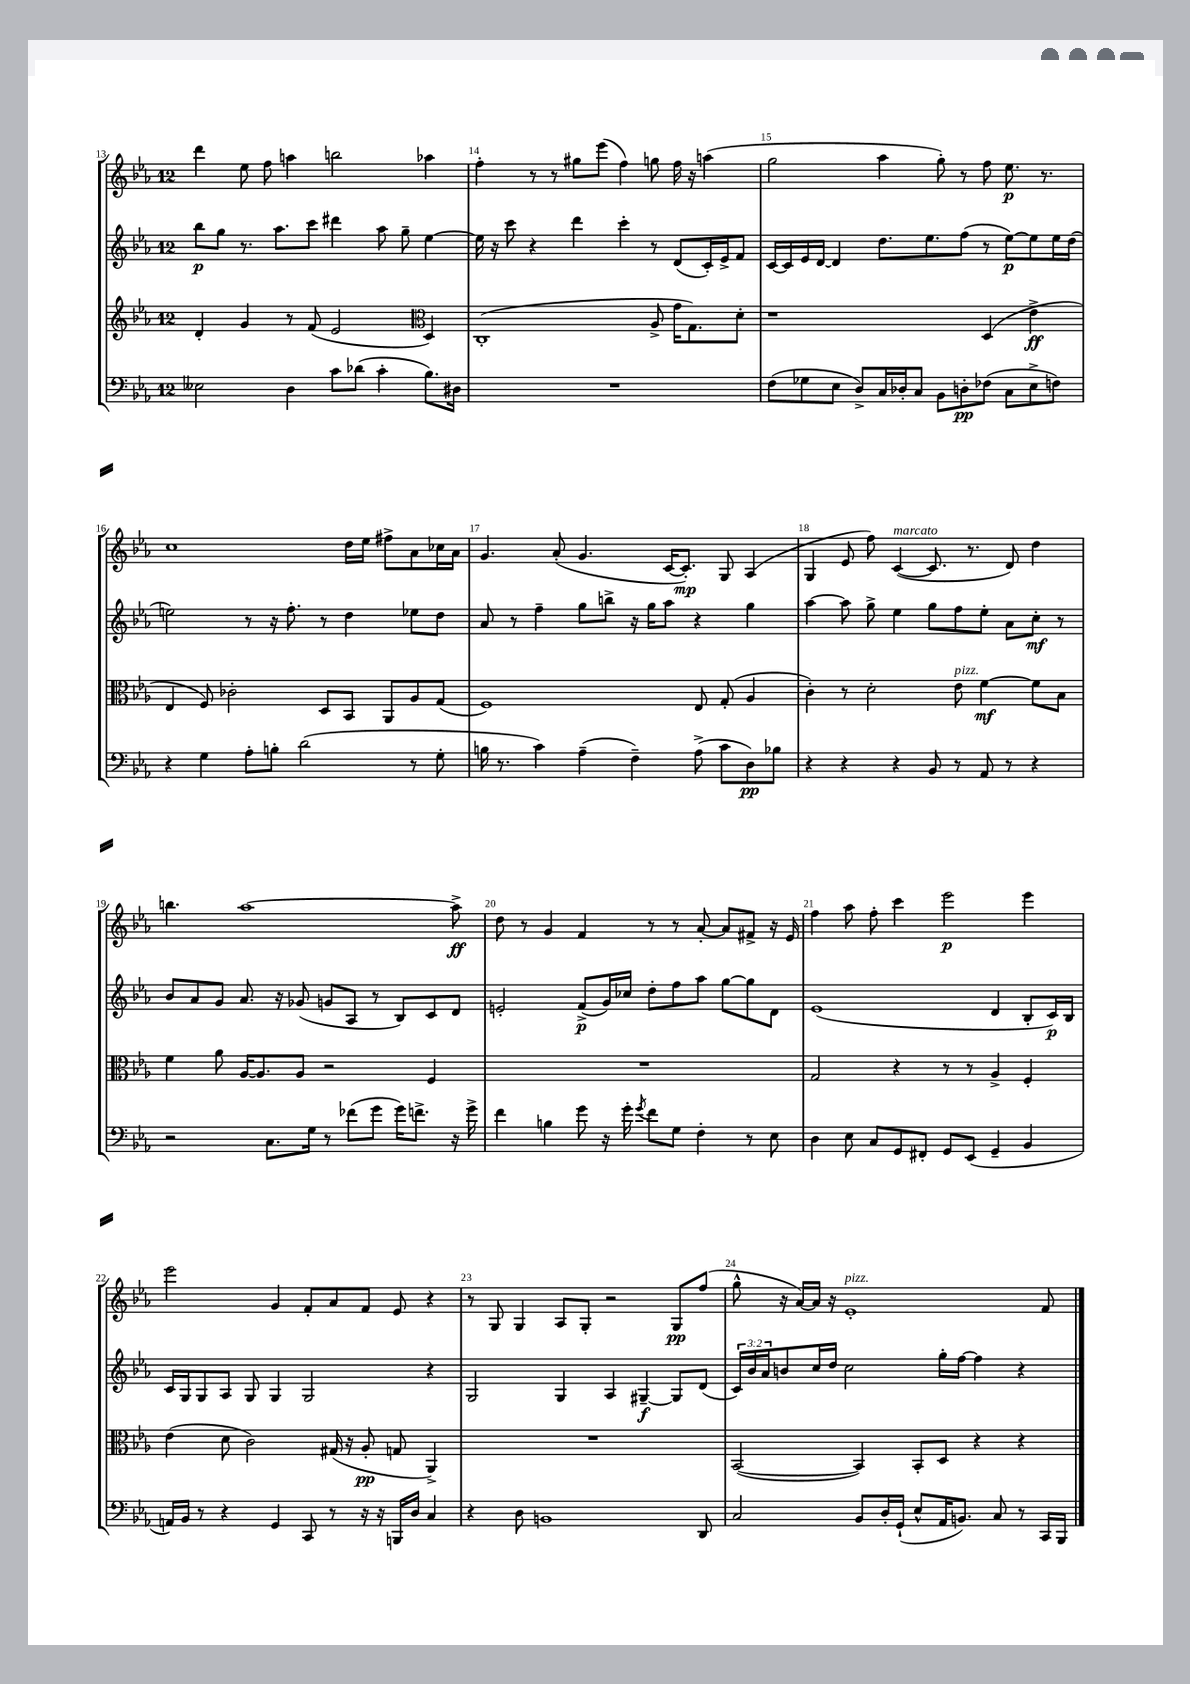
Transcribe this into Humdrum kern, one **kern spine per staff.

**kern	**kern	**kern	**kern
*staff4	*staff3	*staff2	*staff1
*clefF4	*clefG2	*clefG2	*clefG2
*k[b-e-a-]	*k[b-e-a-]	*k[b-e-a-]	*k[b-e-a-]
*M12/8	*M12/8	*M12/8	*M12/8
2E--	4d'	8bb-	4ddd
.	.	8gg	.
.	4g	8.r	8ee-
.	.	.	8ff
.	.	8.aa-	.
4D	8r	.	4aa
.	(8f	8ccc	.
8c	2e-	4ddd#	2bb
(8d-	.	.	.
4c'	.	8aa-	.
.	.	8gg~	.
*	*clefC3	*	*
8.B-)	4D)	[4ee-	4aa-
16D#	.	.	.
=	=	=	=
1.r	(1C'	16ee-]	4ff'
.	.	16r	.
.	.	8ccc	.
.	.	4r	8r
.	.	.	8r
.	.	4ddd	8gg#
.	.	.	(8eee-
.	.	4ccc'	4ff)
.	8A-^	8r	8gg
.	16g	(8d	16ff
.	8.G)	.	16r
.	.	16c')	(4aa
.	.	16e-^	.
.	8d'	8f	.
=	=	=	=
(8F	1r	[16c	2gg
.	.	16c]	.
8G-	.	16e-	.
.	.	[16d	.
8E-	.	4d]	.
8D^)	.	.	.
16C	.	8.dd	4aa-
16D-'	.	.	.
8C	.	.	.
.	.	8.ee-	.
8BB-	.	.	8gg')
8D'	.	(8ff	8r
(8F-	(4D	8r	8ff
8C	.	[8ee-)	8.ee-
8E-^	4e-^	8ee-]	.
.	.	.	8.r
8F)	.	16ee-	.
.	.	(16dd	.
=	=	=	=
4r	4E-	2ee)	1cc
4G	8F)	.	.
.	2c-'	.	.
8A-'	.	8r	.
8B'	.	16r	.
.	.	8.ff'	.
(2d	.	.	.
.	8D	8r	.
.	8BB-	4dd	16dd
.	.	.	16ee-
.	8AA-	.	8ff#^
8r	8A-	8ee-	8a-
8G'	(8G	8dd	16cc-
.	.	.	16a-
=	=	=	=
16B	1F)	8a-	4.g
8.r	.	.	.
.	.	8r	.
4c)	.	4ff~	.
.	.	.	(8a-'
(4A-~	.	8gg	4.g
.	.	8bb^	.
4F~)	.	16r	.
.	.	16gg	.
.	.	8aa-	[16c
.	.	.	8.c'])
(8A-^	8E-	4r	.
8c	(8G'	.	8G
8D)	4A-	4gg	(4A-
8B-	.	.	.
=	=	=	=
4r	4c')	[4aa-	4G
4r	8r	8aa-]	8e-
.	2d'	8gg^	8ff)
4r	.	4ee-	([4c
8BB-	.	8gg	8.c]
8r	8e-	8ff	.
.	.	.	8.r
8AA-	[4f	8ee-'	.
8r	.	8a-	8d)
4r	8f]	8cc'	4dd
.	8B-	8r	.
=	=	=	=
2r	4f	8b-	4.bb
.	.	8a-	.
.	8a-	8g	.
.	[16A-	8.a-	[1aa-
.	8.A-]	.	.
8.C	.	.	.
.	.	16r	.
.	8A-	(8g-	.
16G	.	.	.
8r	2r	8g	.
(8f-	.	8A-	.
8g	.	8r	.
16g)	.	8B-)	.
8.f^	.	.	.
.	4F	8c	.
16r	.	8d	8aa-^]
16g^	.	.	.
=	=	=	=
4f	1.r	2e'	8dd
.	.	.	8r
4B	.	.	4g
8g	.	(8f^	4f
16r	.	16g)	.
16g'	.	16cc-	.
8qg	.	.	.
8f	.	8dd'	8r
8G	.	8ff	8r
4F'	.	8aa-	[8a-'
.	.	[8gg	8a-]
8r	.	8gg]	8f#^
8E-	.	8d	16r
.	.	.	16e-
=	=	=	=
4D	2G	(1e-	4ff
8E-	.	.	8aa-
8C	.	.	8ff'
8GG	4r	.	4ccc
8FF#'	.	.	.
8GG	8r	.	2eee-
(8EE-	8r	.	.
4GG~	4A-^	4d	.
4BB-	4F'	8B-'	4eee-
.	.	16c)	.
.	.	16B-	.
=	=	=	=
16AA)	(4e-	16c	2eee-
16BB-	.	16G	.
8r	.	8G	.
4r	8d	8A-	.
.	2c)	8G	.
4GG	.	4G	4g
8CC	.	2G	8f'
8r	(16G#	.	8a-
.	16r	.	.
16r	8A-'	.	8f
16r	.	.	.
16BBB	8G	.	8e-
16D	.	.	.
4C	4AA-^)	4r	4r
=	=	=	=
4r	1.r	2G	8r
.	.	.	8G
8D	.	.	4G
1BB	.	.	.
.	.	4G	8A-
.	.	.	8G'
.	.	4A-	2r
.	.	[4G#~	.
.	.	8G#]	8G
8DD	.	(8d	(8ff
=	=	=	=
2C	([2BB-	24c)	8gg^^
.	.	24b-	.
.	.	24a-	.
.	.	8b	16r
.	.	.	[16a-)
.	.	16cc	16a-]
.	.	16dd	16r
.	.	2cc	1e-'
8BB-	4BB-])	.	.
16D'	.	.	.
(16GG`	.	.	.
8E-^^	8BB-'	.	.
16AA-	8D	16gg'	.
8.BB)	.	[16ff	.
.	4r	4ff]	.
8C	.	.	.
8r	4r	4r	.
16CC	.	.	8f
16BBB-	.	.	.
==	==	==	==
*-	*-	*-	*-
